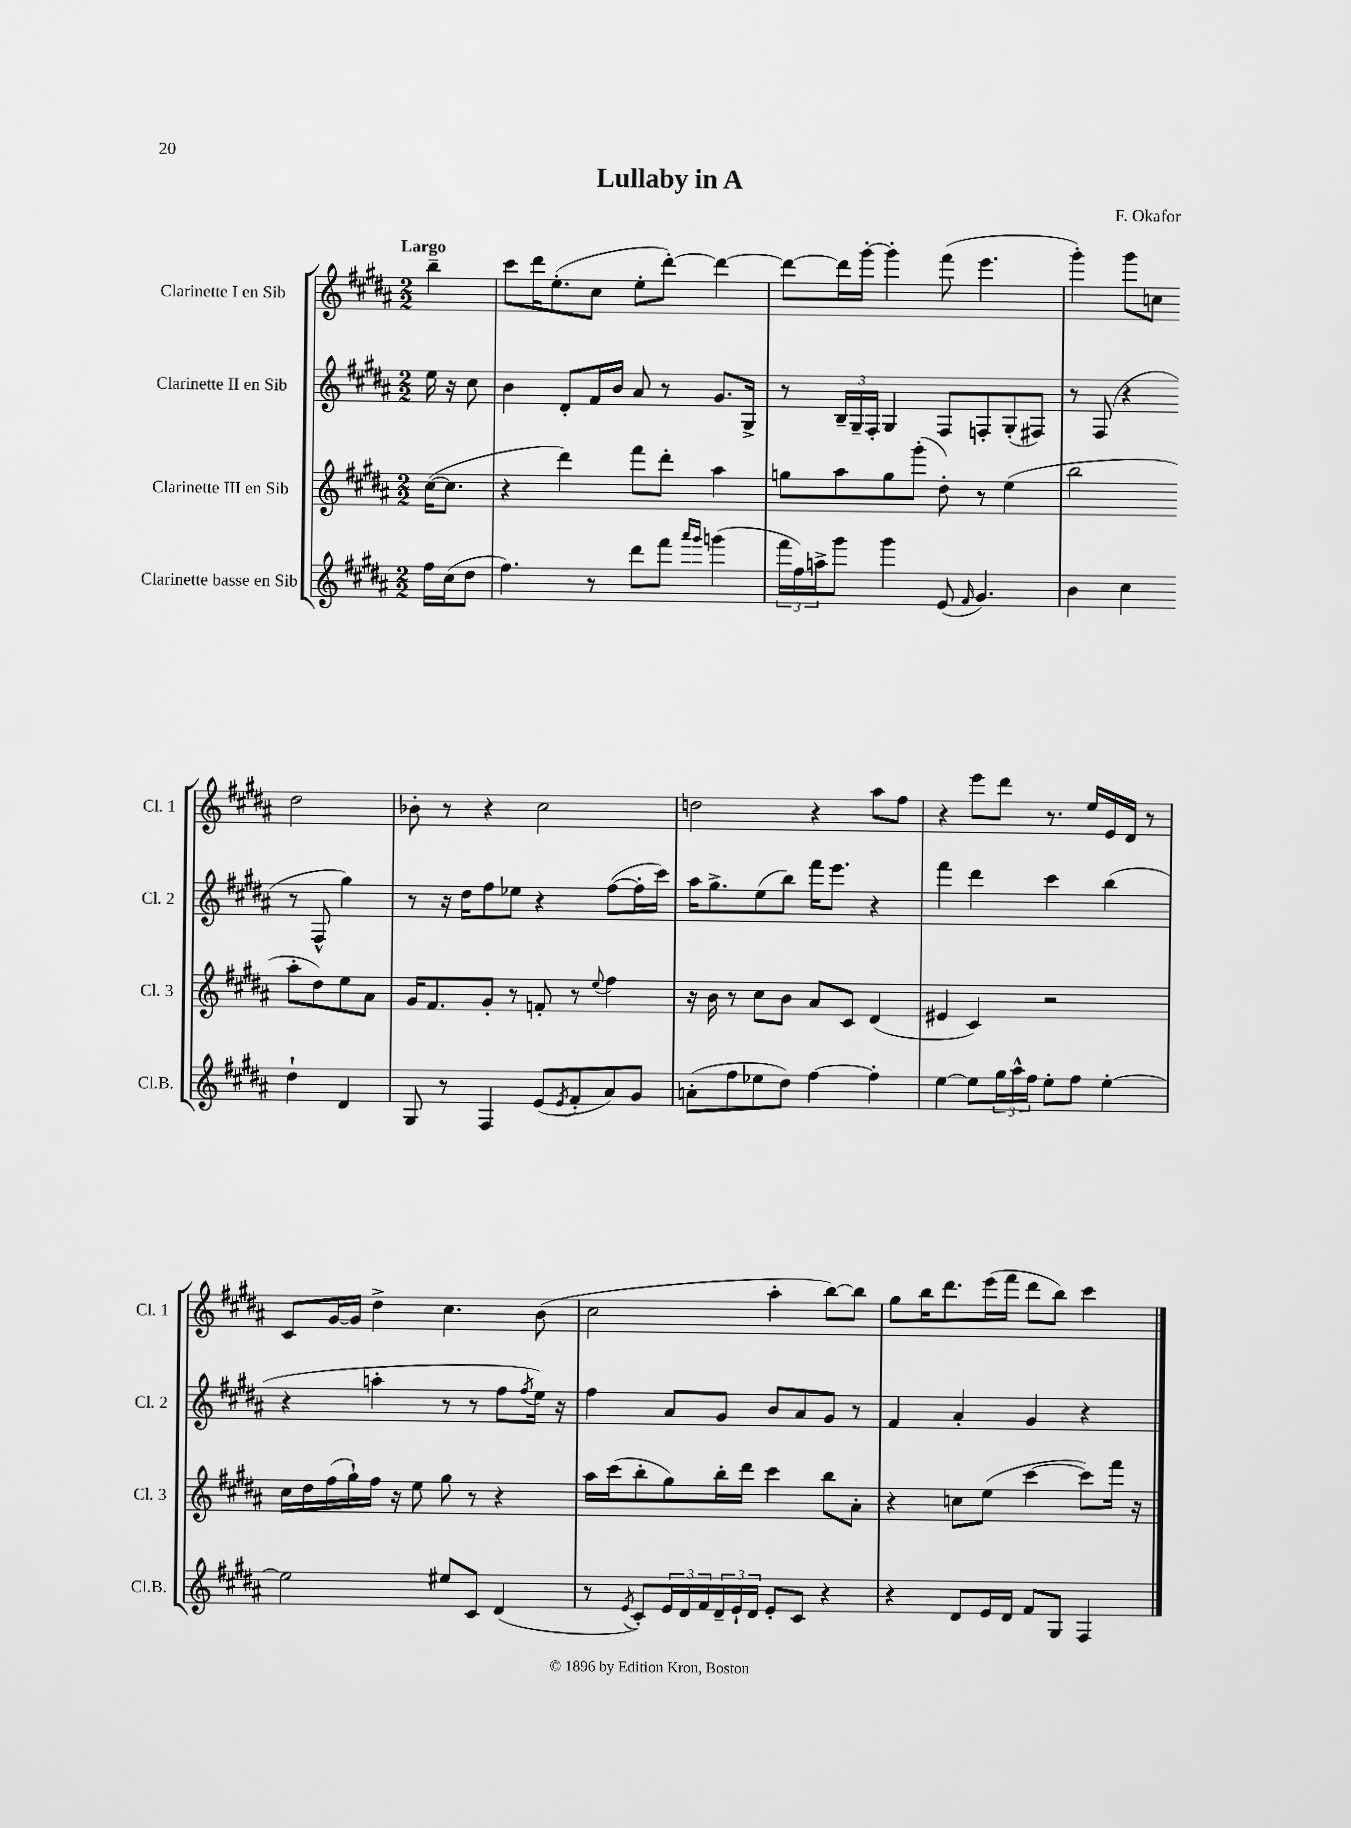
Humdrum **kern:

**kern	**kern	**kern	**kern
*staff4	*staff3	*staff2	*staff1
*clefG2	*clefG2	*clefG2	*clefG2
*k[f#c#g#d#a#]	*k[f#c#g#d#a#]	*k[f#c#g#d#a#]	*k[f#c#g#d#a#]
*M2/2	*M2/2	*M2/2	*M2/2
16ff#	([16cc#	16ee	4bb~
(16cc#	8.cc#]	16r	.
8dd#	.	8cc#	.
=	=	=	=
4.ff#)	4r	4b	8ccc#
.	.	.	16ddd#
.	.	.	(8.ee'
.	4ddd#)	8d#'	.
8r	.	16f#	8cc#
.	.	16b	.
8ddd#	8fff#	8a#	8ee'
8fff#	8ddd#'	8r	[8ddd#')
16qqaaa#	.	.	.
16qqggg#	.	.	.
(4ggg	4aa#	8.g#	4ddd#_
.	.	16G#^	.
=	=	=	=
24fff#	8gg	8r	8ddd#_
24ff#)	.	.	.
24aa^	.	.	.
8ggg#	8aa#	24B~	16ddd#]
.	.	24G#~	.
.	.	.	[16ggg#'
.	.	24F#'	.
4ggg#	8gg	4G#	4ggg#']
.	(8ggg#'	.	.
(8e	8dd#')	8F#	(8fff#
16qqf#	.	.	.
4.g#)	8r	8F'	4.eee
.	(4ee	(8G#'	.
.	.	8F#)	.
=	=	=	=
4b	2bb	8r	4ggg#')
.	.	(8F#	.
4cc#	.	4r	8ggg#
.	.	.	8cc
4dd#`	8aa#'	8r	2dd#
.	8dd#)	8F#^^	.
4d#	8ee	4gg#)	.
.	8a#	.	.
=	=	=	=
8G#	16g#	8r	8b-'
.	8.f#	.	.
8r	.	16r	8r
.	.	16dd#	.
4F#	8g#'	8ff#	4r
.	8r	8ee-	.
(8e	8f'	4r	2cc#
8qe	.	.	.
8f#'	8r	.	.
.	8qqee	.	.
8a#)	4ff#	([8ff#	.
8g#	.	16ff#']	.
.	.	16ccc#)	.
=	=	=	=
(8a'	16r	16aa#	2dd
.	16b	8.gg#^	.
8ff#	8r	.	.
8ee-	8cc#	(8ee	.
8dd#)	8b	8bb)	.
[4ff#	8a#	16fff#	4r
.	.	8.eee	.
.	8c#	.	.
4ff#']	(4d#	4r	8aa#
.	.	.	8ff#
=	=	=	=
[4ee	4e#	4fff#	4r
8ee]	4c#)	4ddd#	8eee
24gg#	.	.	8ddd#
24aa#^^	.	.	.
24ff#	.	.	.
8ee'	2r	4ccc#	8.r
8ff#	.	.	.
.	.	.	16ee
[4ee'	.	(4bb	16e
.	.	.	16d#
.	.	.	8r
=	=	=	=
2ee]	16cc#	4r	8c#
.	16dd#	.	.
.	(16ff#	.	[16g#
.	16gg#`)	.	16g#]
.	16ff#	4aa'	4dd#^
.	16r	.	.
.	8ee	.	.
8ee#	8gg#	8r	4.cc#
8c#	8r	8r	.
(4d#	4r	8ff#	.
.	.	8qff#	.
.	.	16ee)	(8b
.	.	16r	.
=	=	=	=
8r	16aa#	4ff#	2cc#
.	(16ccc#	.	.
8qe	.	.	.
8c#')	8bb'	.	.
24e	8gg#)	8a#	.
24d#	.	.	.
24f#	.	.	.
24d#~	16bb'	8g#	.
24e`	.	.	.
.	16ddd#	.	.
24d#	.	.	.
8e'	4ccc#	8b	4aa#'
8c#	.	8a#	.
4r	8bb	8g#	[8bb)
.	8a#'	8r	8bb]
=	=	=	=
4r	4r	4f#	8gg#
.	.	.	16bb
.	.	.	8.ddd#
8d#	8cc	4a#'	.
16e	(8ee	.	(16eee
16d#	.	.	16fff#
8f#	[4ccc#	4g#	8ddd#
8G#	.	.	8bb)
4F#	8ccc#])	4r	4ccc#
.	16fff#	.	.
.	16r	.	.
==	==	==	==
*-	*-	*-	*-
